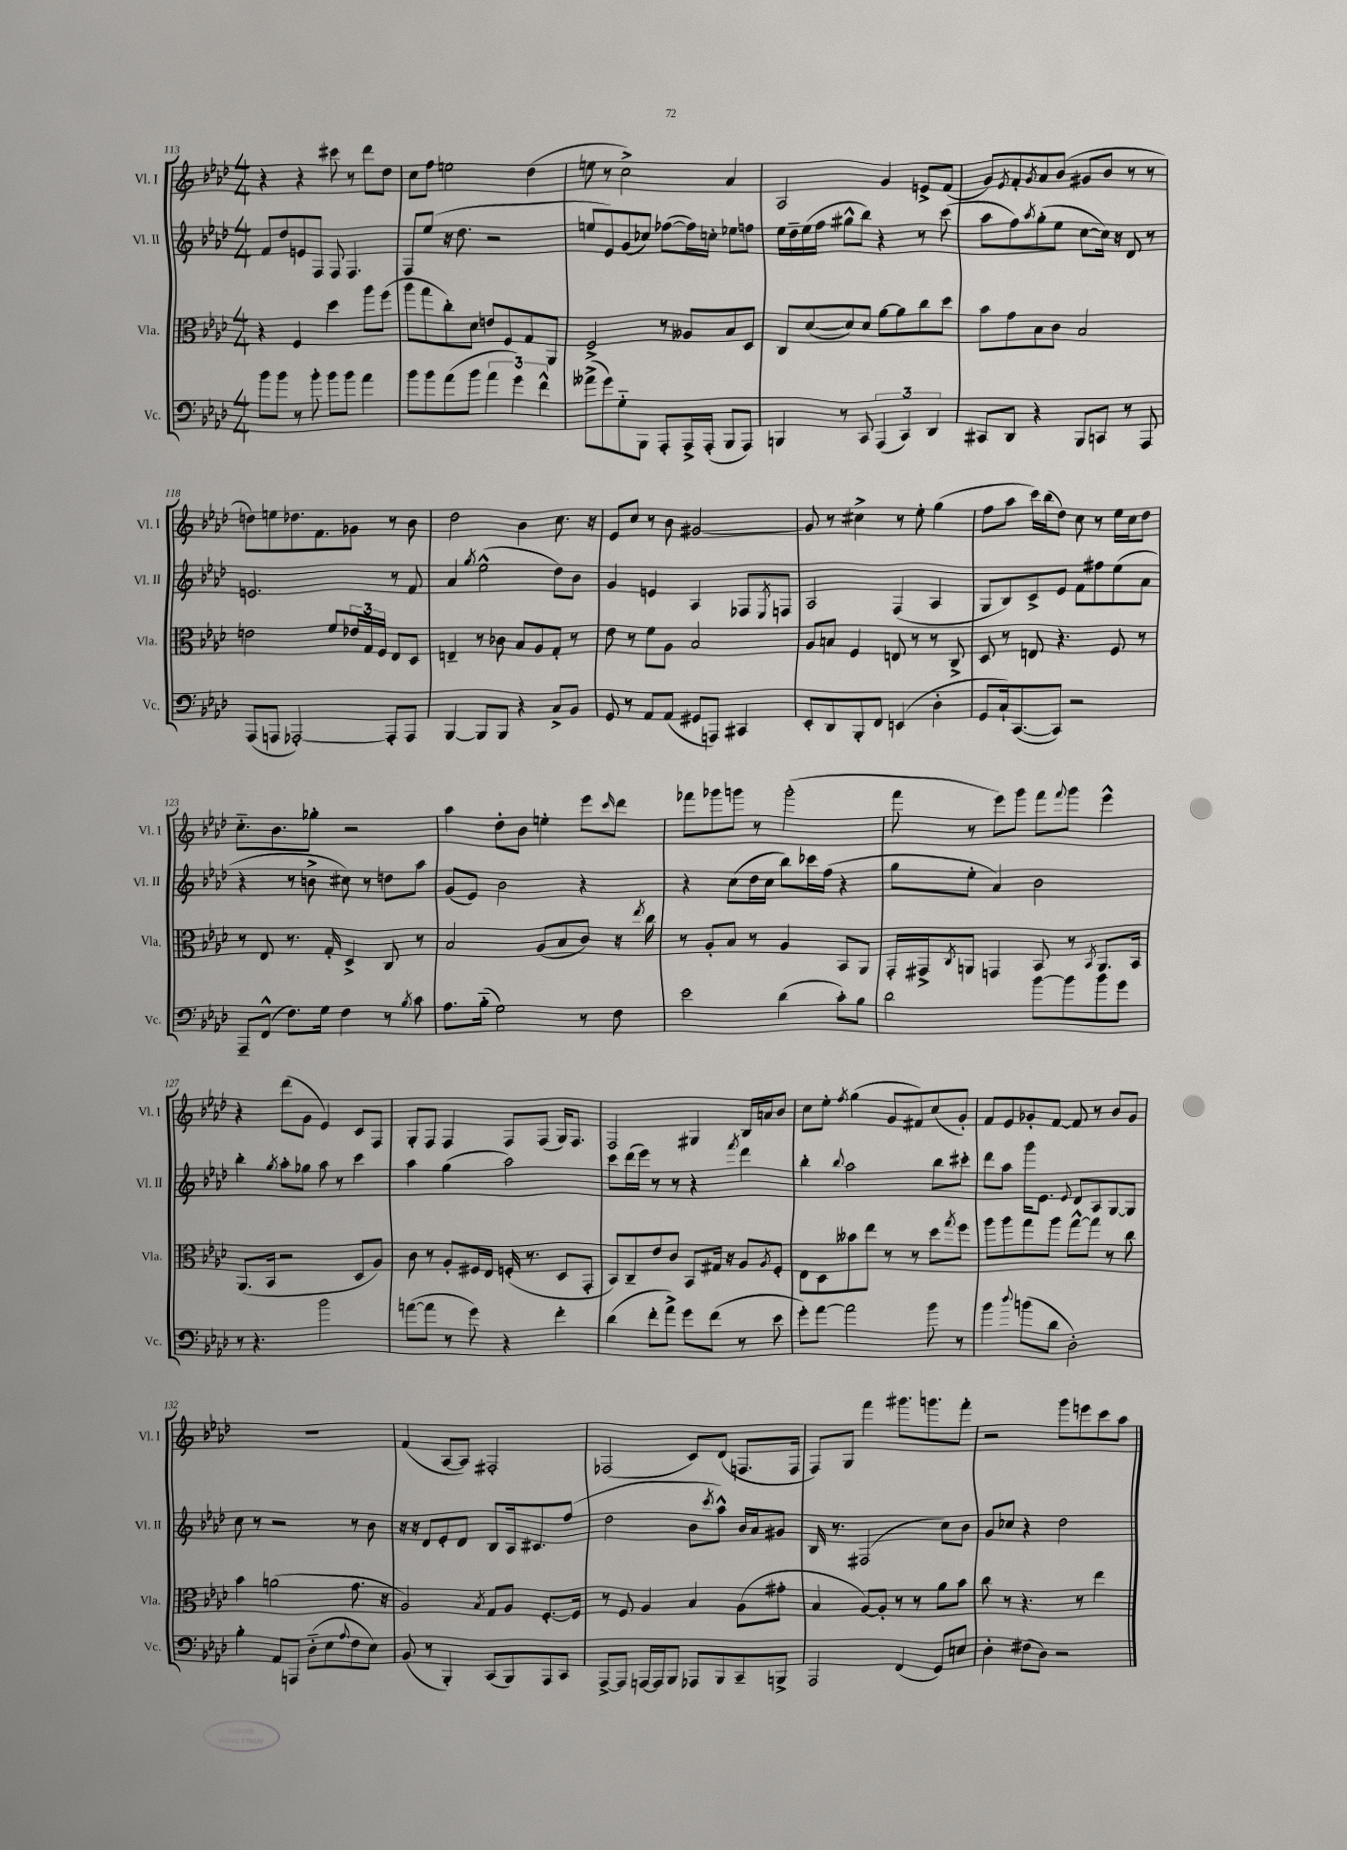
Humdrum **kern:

**kern	**kern	**kern	**kern
*staff4	*staff3	*staff2	*staff1
*clefF4	*clefC3	*clefG2	*clefG2
*k[b-e-a-d-]	*k[b-e-a-d-]	*k[b-e-a-d-]	*k[b-e-a-d-]
*M4/4	*M4/4	*M4/4	*M4/4
8b-	4r	8f	4r
8b-	.	8dd-	.
8r	4F	8e	4r
8b-'	.	8F	.
8b-	4dd-	8F	8ccc#
8b-	.	4.F	8r
4a-	8aa-	.	8ddd-
.	(8ff	.	8dd-
=	=	=	=
8b-	8aa-	8F	8cc
8b-	8gg	(8ee-	8ff
(8a-	8cc')	16r	2ee
.	.	8.dd-	.
8b-	8d-	.	.
6a-	8e	2r	.
.	8F	.	.
6g)	.	.	.
.	8G	.	(4dd-
6f^^	.	.	.
.	8AA-	.	.
=	=	=	=
(8a--^	2F^	8ee	8ee
8g)	.	8e-)	8r
8G'~	.	(8g	2cc^)
8BBB-	.	8cc-)	.
8AAA-'	8r	([8ff-	.
16AAA-^	8A--	16ff-])	.
(16AAA-'	.	16cc'	.
8BBB-	8B-	8ee-	4a-
8AAA-)	8D-	8ff	.
=	=	=	=
4BBB	8C	16ee-	2A-
.	.	16dd-~	.
.	([8d-	(16ee-	.
.	.	16ff	.
8r	8d-])	8gg#^^	.
8CC	8d-	8bb-)	.
(6AAA-	[8a-	4r	4g
.	8a-]	.	.
6CC)	.	.	.
.	8cc	8r	8e^
6DD-	.	.	.
.	8dd-	(8ccc	(8f
=	=	=	=
8CC#	8b-	8aa-	8g)
.	.	.	8qe-
8DD-	8g	8ff)	8f'
.	.	8qaa-	8qg
4r	8B-	(8gg'	8a-
.	8c	8ee-	(8b-
8BBB-	2B-	[8cc	8g#
8CC	.	16cc])	8b-
.	.	16r	.
8r	.	8d-	8r
8AAA-	.	8r	8r
=	=	=	=
(8AAA-	2e	2.e	8dd)
8AAA	.	.	8ee
[2AAA-')	.	.	8.dd-
.	.	.	8.f
.	8f	.	.
.	24e-	.	8g-
.	24G	.	.
.	24F	.	.
8AAA-']	8E-	8r	8r
8AAA-	8D-	8f	8b-
=	=	=	=
[4BBB-	4E~	4a-	2dd-
.	.	8qgg	.
8BBB-]	8r	(2ee-^^	.
8BBB-	8c-	.	.
4r	8B-	.	4b-
.	8A-	.	.
8C^	8G'	8dd-)	8.cc
8BB-	8r	8b-	.
.	.	.	16r
=	=	=	=
8GG	8e-	4g	8e-
8r	8r	.	8cc
8AA-	8f	4e	8r
(8AA-	8A-	.	8b-
8GG#	2B-	4A-	[2g#
8AAA)	.	.	.
4CC#	.	8F-	.
.	.	8qE-	.
.	.	8F	.
=	=	=	=
8EE-'	8A-	2A-	8g#]
8DD-	8B	.	8r
8BBB-'	4F	.	4cc#^
8FF	.	.	.
(4EE	8E	(4F	8r
.	8r	.	8ee-'
4D-'	8r	4A-	(4gg
.	8C^	.	.
=	=	=	=
8GG	8D-	8G	8ff
16C`)	8r	8B-)	8aa-
([8.CC	.	.	.
.	8E	8c^	16ccc)
.	.	.	(16bb-
8CC])	4.r	8e-	8dd-)
2r	.	8f	8cc
.	.	8ff#	8r
.	8F	(8ee-	16ee-
.	.	.	16cc
.	8r	8a-	8dd-
=	=	=	=
8AAA-~	8r	4r	8.cc'~
(8FF^^	8E-	.	.
.	.	.	8.b-
8.F)	8.r	8r	.
.	.	8b^	8gg-'
16G	16G'	.	.
4F	4D-^	8cc#)	2r
.	.	8r	.
8r	8C	8dd	.
8qB-	.	.	.
8c	8r	8aa-	.
=	=	=	=
8.A-	2B-	(8g	4aa-
.	.	8e-)	.
(16B-'~	.	.	.
2G)	.	2b-	8dd-'
.	.	.	8b-
.	(8A-	.	4ee'
.	8B-	.	.
8r	8c)	4r	8eee-
.	.	.	16qqccc
8F	16r	.	8ddd-
.	8qee-	.	.
.	16cc	.	.
=	=	=	=
2e-	8r	4r	8fff-
.	8A-'	.	8ggg-
.	8B-	(8cc	8ggg
.	8r	16dd-	8r
.	.	16cc	.
(4d-	4A-	8bb-)	(2ggg'
.	.	16ccc-	.
.	.	(16ff	.
8c')	8BB-	4r	.
8B-	8AA-	.	.
=	=	=	=
2d-	16GG'	8gg	8fff
.	16GG#^	.	.
.	8qC	.	.
.	8AA	8ee-'	8r
.	4GG	4a-)	8eee-)
.	.	.	8ggg
[8b-	8BB-	2b-	8fff
.	.	.	8qqfff
8b-]	8r	.	8ggg
.	8qBB-	.	.
8b-	8.AA	.	4eee-^^
8g	.	.	.
.	16BB-	.	.
=	=	=	=
8r	(8.AA-	4bb-'	4r
4.r	.	.	.
.	16BB-	.	.
.	.	8qgg	.
.	2r	8aa-'	(8ddd-
.	.	8gg-	8g
2b-	.	8aa-	4e-)
.	.	8r	.
.	8D-	4ccc	8c
.	8A-)	.	8F
=	=	=	=
([8a	8c	4aa-	8G'
8a]	8r	.	8F
8r	8A-'	(4gg	4F
8g)	16F#	.	.
.	16E-	.	.
4r	(16F'	2aa-)	8F
.	8.r	.	.
.	.	.	(8F
4f'	8D-	.	16G)
.	.	.	8.F
.	8GG'	.	.
=	=	=	=
(4d-	8BB-)	8ccc	2F
.	8C~	(16ddd-	.
.	.	16eee-)	.
8f'	8e-	8r	.
8a-^)	8c	8r	.
8g	8BB-	4r	4G#
(8f	16G#	.	.
.	16r	.	.
.	.	8qfff	.
8r	8A-	4ddd-	16B-
.	.	.	16a
.	8qA-	.	.
8e-	8F'	.	8b-
=	=	=	=
8g')	8E-	4bb-'	8cc
[8a-	8D-	.	8ee-'
.	.	8qqbb-	8qff
2a-]	8b--	2aa-	(4gg
.	8ee-	.	.
.	8r	.	8g
.	8r	.	8f#)
8b-	8dd-	8bb-	(8cc
.	8qgg	.	.
8r	8ff	8ccc#'	8g')
=	=	=	=
4b-	8aa-	8ddd-	8f
.	8aa-	8aa-	8e-
8qqdd-	.	.	.
(8b	8gg	16ggg	8g-'
.	.	8.e-	.
8d-	8aa-	.	[8f
.	.	8qqe-	.
2D-')	[8gg^^	8d-	8f]
.	8gg]	8A-	8r
.	8r	[8G	8b-
.	8cc	8G]	8g-
=	=	=	=
4B-'	4b-	8cc	1r
.	.	8r	.
8AA-	(2a	2r	.
8AAA	.	.	.
(8D-'~	.	.	.
8E-	.	.	.
8qqA-	.	.	.
8F	8.g	8r	.
8E-)	.	8b-	.
.	16r	.	.
=	=	=	=
(8BB-	2A-)	16r	(4f
.	.	16r	.
8r	.	8d-	.
4BBB-')	.	8e-'	[8A-
.	.	8d-	8A-])
.	8qB-	.	.
(8CC	8G	8B-	2F#'
8BBB-)	8A-	16A-	.
.	.	8.c#	.
8AAA-	[8.F'	.	.
8CC	.	(8ff	.
.	16F]	.	.
=	=	=	=
[8AAA-^	8r	2dd-	(2F-
8AAA-]	8F	.	.
[16AAA	4A-	.	.
16AAA]	.	.	.
8BBB-	.	.	.
8AAA-	4B-	8b-	8c)
.	.	8qccc	.
8BBB-	.	8aa-^^)	(8d-
8CC~	(8A-	16b-	8.F
.	.	16a-	.
8BBB^	8g#'	8g#	.
.	.	.	16F
=	=	=	=
2AAA-	4B-	16B-	8F)
.	.	8.r	.
.	.	.	8G
.	[8A-)	(2F#	4fff
.	8A-']	.	.
(4FF	8r	.	8.ggg#
.	8r	.	.
.	.	.	8.ggg
8GG)	8a-	8cc)	.
8E	8b-	8b-	8fff'
=	=	=	=
4D-'	8cc	8g	2r
.	8r	8cc-	.
(8F#	4.r	4r	.
8D-)	.	.	.
2r	.	2dd-	8ggg
.	8r	.	8eee
.	4ee-	.	8ccc
.	.	.	8aa-
==	==	==	==
*-	*-	*-	*-
